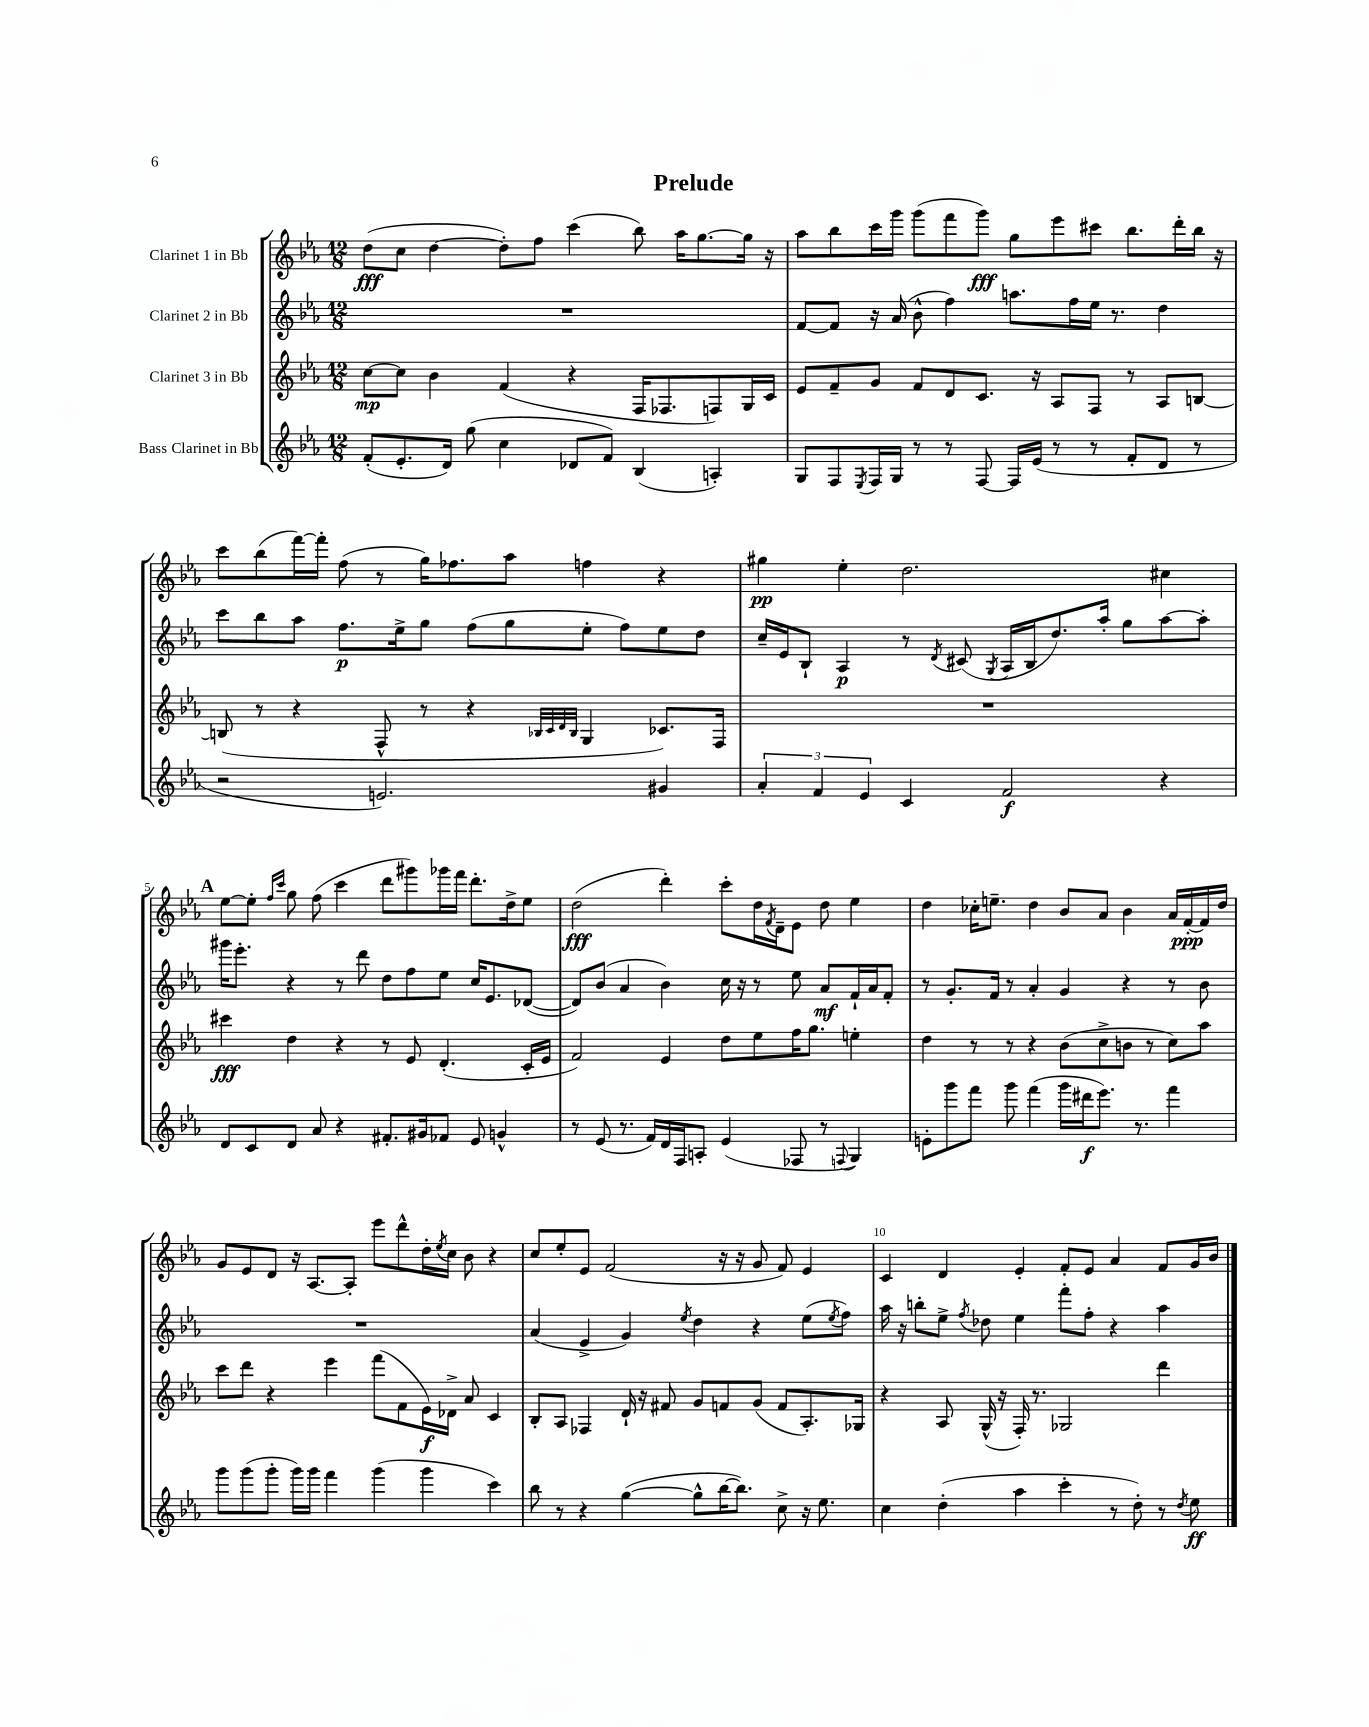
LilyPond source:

\header { title = "Prelude" }
<<
\new StaffGroup <<
\new Staff = "s0" \with { instrumentName = "Clarinet 1 in Bb" } {
    \clef treble \key ees \major \numericTimeSignature \time 12/8
    d''8\fff( c''8 d''4~ d''8-.) f''8 c'''4( bes''8) aes''16 g''8.~ g''16 r16 |
    aes''8 bes''8 c'''16 g'''16 g'''8( f'''8 g'''8\fff) g''8 ees'''8 cis'''8 bes''8. d'''16-. bes''16 r16 |
    c'''8 bes''8( f'''16~) f'''16-. f''8( r8 g''16) fes''8. aes''8 f''4 r4 |
    gis''4\pp ees''4-. d''2. cis''4 |
    \mark \markup { \bold "A" } ees''8~ ees''8-. \grace { f''16 c'''16 } g''8 f''8( c'''4 d'''8 gis'''8) ges'''16 f'''16 d'''8.-. d''16-> ees''8 |
    d''2\fff( d'''4-.) c'''8-. d''16 \acciaccatura { f'8 } d'16-- ees'8 d''8 ees''4 |
    d''4 ces''16-. e''8.-- d''4 bes'8 aes'8 bes'4 aes'16 f'16~-.\ppp f'16 d''16 |
    g'8 ees'8 d'8 r16 aes8.~ aes8-. ees'''8 d'''8-^ d''16-. \acciaccatura { ees''8 } c''16 bes'8 r4 |
    c''8 ees''8-. ees'8 f'2( r16 r16 g'8 f'8) ees'4 |
    c'4 d'4 ees'4-. f'8-. ees'8 aes'4 f'8 g'16 bes'16 \bar "|." |
}
\new Staff = "s1" \with { instrumentName = "Clarinet 2 in Bb" } {
    \clef treble \key ees \major \numericTimeSignature \time 12/8
    R1. |
    f'8~ f'8 r16 aes'16( bes'8-^ f''4) a''8. f''16 ees''16 r8. d''4 |
    c'''8 bes''8 aes''8 f''8.\p ees''16-> g''8 f''8( g''8 ees''8-. f''8) ees''8 d''8 |
    c''16-- ees'16 bes8-! aes4\p r8 \acciaccatura { d'8 } cis'8( \acciaccatura { g8 } aes16 bes16 d''8.) aes''16-. g''8 aes''8~ aes''8-. |
    \mark \markup { \bold "A" } gis'''16 ees'''8.-. r4 r8 d'''8 d''8 f''8 ees''8 c''16 ees'8. des'8~( |
    des'8) bes'8( aes'4 bes'4) c''16 r16 r8 ees''8 aes'8\mf f'16-! aes'16 f'8-. |
    r8 g'8.-. f'16 r8 aes'4-. g'4 r4 r8 bes'8 |
    R1. |
    aes'4( ees'4-> g'4) \acciaccatura { ees''8 } d''4 r4 ees''8( \acciaccatura { ees''8 } f''8) |
    aes''16 r16 b''8-. ees''8-> \acciaccatura { f''8 } des''8 ees''4 f'''8-. f''8-. r4 aes''4 \bar "|." |
}
\new Staff = "s2" \with { instrumentName = "Clarinet 3 in Bb" } {
    \clef treble \key ees \major \numericTimeSignature \time 12/8
    c''8~\mp c''8 bes'4 f'4( r4 f16 fes8. f8) g16 c'16 |
    ees'8 f'8-- g'8 f'8 d'8 c'8. r16 aes8 f8 r8 aes8 b8~ |
    b8( r8 r4 f8-^ r8 r4 \grace { bes32 c'32 d'32 bes32 } g4 ces'8.) f16 |
    R1. |
    \mark \markup { \bold "A" } cis'''4\fff d''4 r4 r8 ees'8 d'4.-.( c'16-. ees'16 |
    f'2) ees'4 d''8 ees''8 f''16 g''8. e''4-. |
    d''4 r8 r8 r4 bes'8( c''8-> b'8 r8 c''8) aes''8 |
    c'''8 d'''8 r4 ees'''4 f'''8( f'8 ees'16\f) des'16-> aes'8 c'4 |
    bes8-. aes8 fes4 d'16-! r16 fis'8 g'8 f'8 g'8( f'8 aes8.-.) ges16 |
    r4 aes8 g16-^( r16 f16-.) r8. ges2 d'''4 \bar "|." |
}
\new Staff = "s3" \with { instrumentName = "Bass Clarinet in Bb" } {
    \clef treble \key ees \major \numericTimeSignature \time 12/8
    f'8-.( ees'8.-. d'16) g''8( c''4 des'8 f'8) bes4( a4-.) |
    g8 f8 \acciaccatura { ees8 } f16 g16 r8 r8 f8~ f16 ees'16( r8 r8 f'8-. d'8 r8 |
    r2 e'2.) gis'4 |
    \tuplet 3/2 { aes'4-. f'4 ees'4 } c'4 f'2\f r4 |
    \mark \markup { \bold "A" } d'8 c'8 d'8 aes'8 r4 fis'8.-. gis'16 fes'8 ees'8 g'4-^ |
    r8 ees'8( r8. f'16) d'16 f16 a8-. ees'4( fes8 r8 \appoggiatura { f8 } g4) |
    e'8-. g'''8 f'''8 g'''8 f'''4( g'''16 dis'''16\f ees'''8.) r8. f'''4 |
    g'''8 g'''8( g'''8-. g'''16) g'''16 f'''4 g'''4( g'''4 c'''4) |
    bes''8 r8 r4 g''4~( g''8-^ bes''16~ bes''8.) c''8-> r16 ees''8. |
    c''4 d''4-.( aes''4 c'''4-. r8 d''8-.) r8 \acciaccatura { d''8 } ees''8\ff \bar "|." |
}
>>
>>
\layout { \context { \Score \override BarNumber.break-visibility = ##(#f #t #t) barNumberVisibility = #(every-nth-bar-number-visible 5) } }
